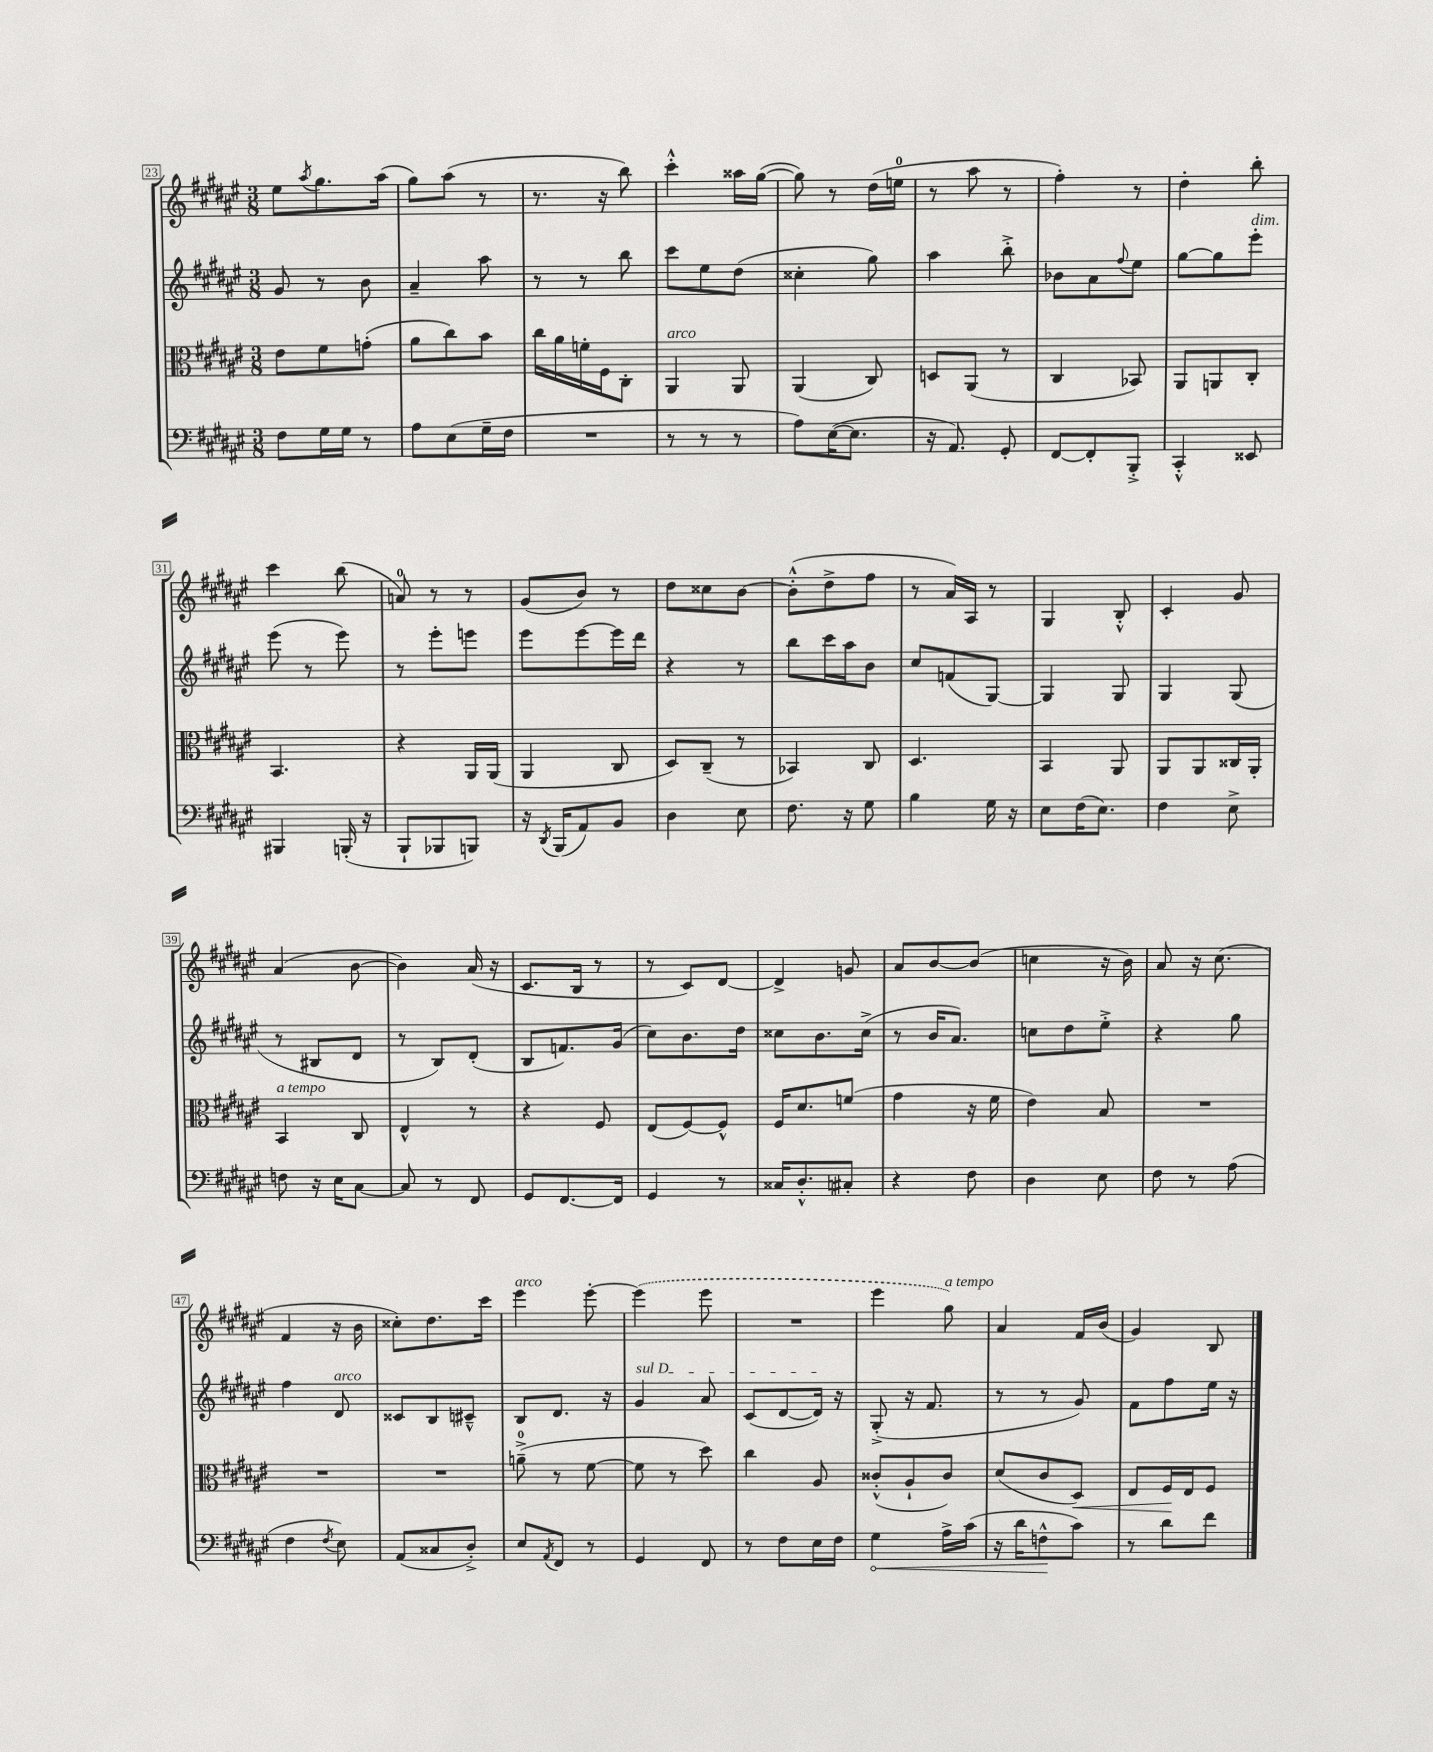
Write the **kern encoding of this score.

**kern	**kern	**kern	**kern
*staff4	*staff3	*staff2	*staff1
*clefF4	*clefC3	*clefG2	*clefG2
*k[f#c#g#d#a#e#]	*k[f#c#g#d#a#e#]	*k[f#c#g#d#a#e#]	*k[f#c#g#d#a#e#]
*M3/8	*M3/8	*M3/8	*M3/8
8F#	8e#	8g#	8ee#
.	.	.	8qaa#
16G#	8f#	8r	8.gg#
16G#	.	.	.
8r	(8g'	8b	.
.	.	.	(16aa#
=	=	=	=
8A#	8a#	4a#~	8gg#)
(8E#	8cc#)	.	(8aa#
16G#~	8b	8aa#	8r
16F#	.	.	.
=	=	=	=
4.r	16cc#	8r	8.r
.	16a#	.	.
.	16f'	8r	.
.	16F#	.	16r
.	8C#'	8bb	8bb)
=	=	=	=
8r	4AA#	8ccc#	4ccc#'^^
8r	.	8ee#	.
8r	8AA#	(8dd#	16aa##
.	.	.	([16gg#
=	=	=	=
8A#)	(4AA#	4cc##'	8gg#])
([16E#	.	.	8r
8.E#]	.	.	.
.	8C#)	8gg#)	(16dd#
.	.	.	16ee
=	=	=	=
16r	8D	4aa#	8r
8.AA#)	.	.	.
.	(8AA#	.	8aa#
8GG#'	8r	8bb'^	8r
=	=	=	=
[8FF#	4C#	8b-	4ff#')
8FF#']	.	8a#	.
.	.	8qqff#	.
8BBB'^	8BB-)	8ee#	8r
=	=	=	=
4CC#'^^	8AA#	[8gg#	4dd#'
.	8AA	8gg#]	.
8EE##	8C#'	8eee#'	8bb'
=	=	=	=
4BBB#	4.BB	(8eee#	4ccc#
.	.	8r	.
(16BBB'	.	8eee#)	(8bb
16r	.	.	.
=	=	=	=
8BBB`	4r	8r	8a)
8BBB-	.	8eee#'	8r
8BBB)	16AA#	8eee	8r
.	(16AA#	.	.
=	=	=	=
16r	4AA#	8eee#	(8g#
8qDD#	.	.	.
(16BBB	.	.	.
8AA#)	.	[8eee#	8b)
8BB	8C#	16eee#]	8r
.	.	16ddd#	.
=	=	=	=
4D#	8D#)	4r	8dd#
.	(8C#~	.	8cc##
8E#	8r	8r	[8b
=	=	=	=
8.F#	4BB-)	8bb	(8b'^^]
.	.	16ccc#	8dd#^
16r	.	16aa#	.
8G#	8C#	8b	8ff#
=	=	=	=
4B	4.D#	8cc#	8r
.	.	(8f	16a#)
.	.	.	16A#
16G#	.	[8G#)	8r
16r	.	.	.
=	=	=	=
8E#	4BB	4G#]	4G#
(16F#	.	.	.
8.E#)	.	.	.
.	8AA#	8G#	8B'^^
=	=	=	=
4F#	8AA#	4G#	4c#'
.	8AA#	.	.
8E#^	16C##	(8G#	8g#
.	16AA#'	.	.
=	=	=	=
8F	4BB	8r	(4a#
16r	.	8B#	.
16E#	.	.	.
[8C#	8C#	8d#	[8b
=	=	=	=
8C#]	4E#^^	8r	4b])
8r	.	8B)	.
8FF#	8r	(8d#'	(16a#
.	.	.	16r
=	=	=	=
8GG#	4r	8B	8.c#
[8.FF#	.	8.f)	.
.	.	.	16B
.	8F#	.	8r
16FF#]	.	(16g#	.
=	=	=	=
4GG#	(8E#	8cc#)	8r
.	[8F#)	8.b	8c#)
8r	8F#^^]	.	[8d#
.	.	16dd#	.
=	=	=	=
16C##	16F#	8cc##	4d#^]
8.D#'^^	8.d#	.	.
.	.	8.b	.
8C#'	(8f	.	8g
.	.	(16cc##^	.
=	=	=	=
4r	4g#	8r	8a#
.	.	16b	[8b
.	.	8.a#)	.
8F#	16r	.	(8b]
.	16f#	.	.
=	=	=	=
4D#	4e#)	8cc	4cc
.	.	8dd#	.
8E#	8B	8ee#'^	16r
.	.	.	16b)
=	=	=	=
8F#	4.r	4r	8a#
8r	.	.	16r
.	.	.	(8.cc#
(8A#	.	8gg#	.
=	=	=	=
4F#	4.r	4ff#	4f#
8qF#	.	.	.
8E#)	.	8d#	16r
.	.	.	16b
=	=	=	=
(8AA#	4.r	8c##	8cc##')
8C##	.	8B	8.dd#
8D#'^)	.	8c#~^^	.
.	.	.	16ccc#
=	=	=	=
8E#	(8a~^	8B	4eee#
8qAA#	.	.	.
8FF#	8r	8.d#	.
8r	[8f#	.	[8eee#'
.	.	16r	.
=	=	=	=
4GG#	8f#]	4g#	(4eee#]
.	8r	.	.
8FF#	8dd#)	8a#	8eee#
=	=	=	=
8r	4cc#	(8c#	4.r
8F#	.	[8d#	.
16E#	8A#	16d#])	.
16F#	.	16r	.
=	=	=	=
4G#	(8c##'^^	(8G#'^	4eee#
.	8A#`	16r	.
.	.	8.f#	.
16A#^	8c##)	.	8gg#)
(16c#	.	.	.
=	=	=	=
16r	(8d#	8r	4a#
16d#	.	.	.
8F^^	8c#	8r	.
8c#)	8D#)	8g#)	16f#
.	.	.	(16b
=	=	=	=
8r	8E#	8f#	4g#)
8d#	16F#	8ff#	.
.	16E#	.	.
8f#	8F#	16ee#	8B
.	.	16r	.
==	==	==	==
*-	*-	*-	*-
